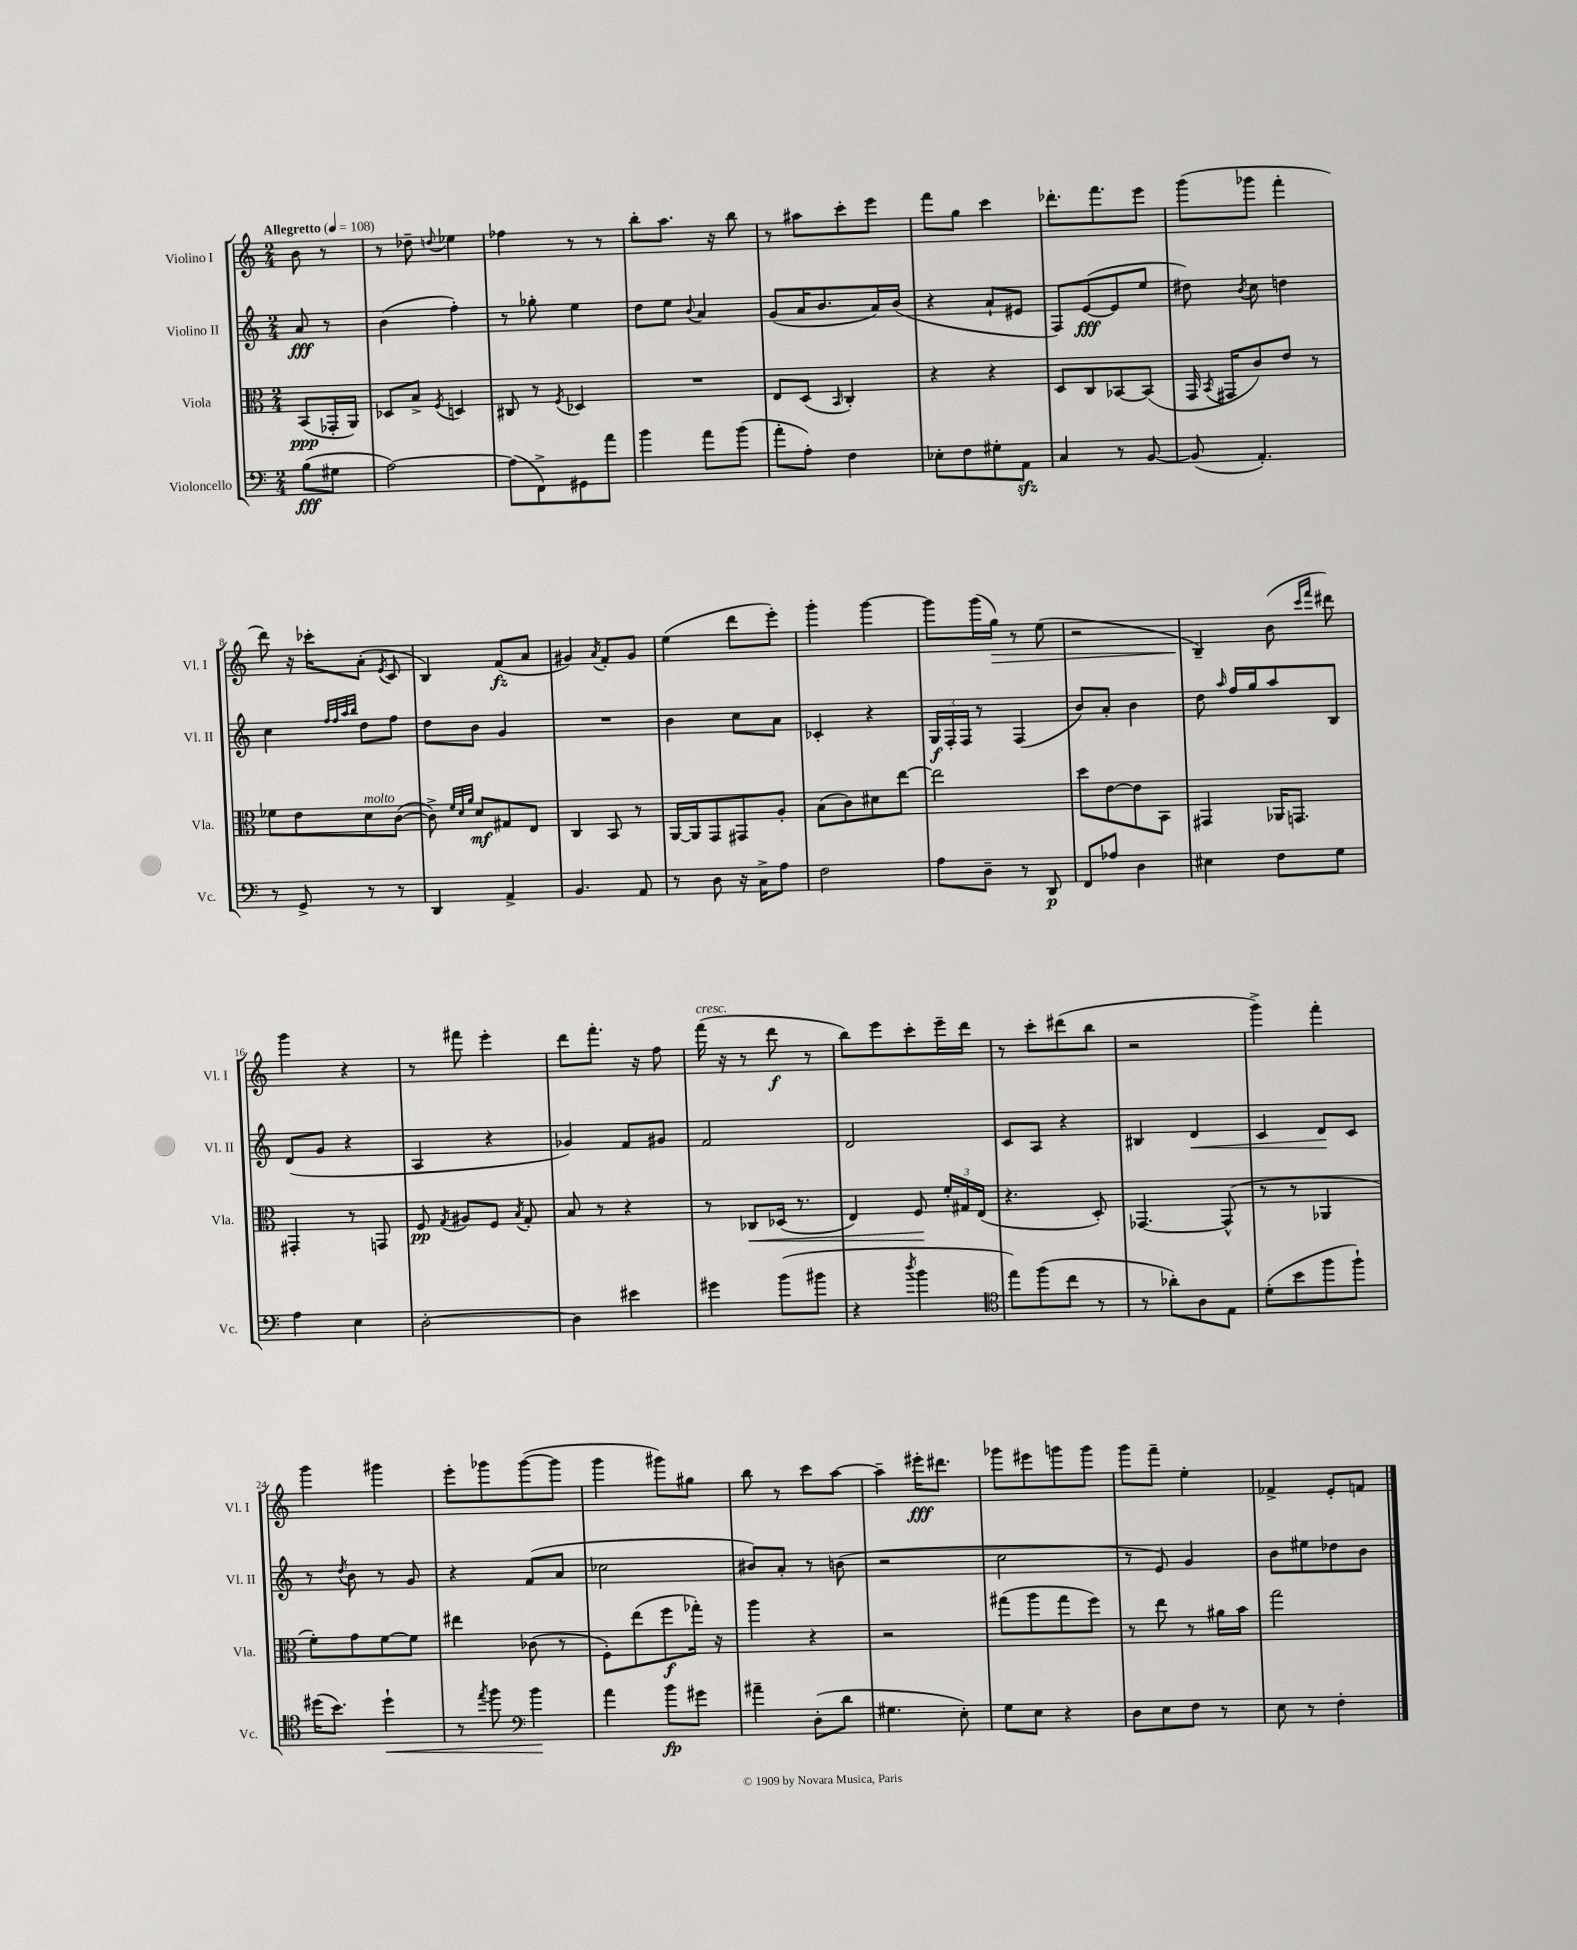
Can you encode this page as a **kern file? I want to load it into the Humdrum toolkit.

**kern	**kern	**kern	**kern
*staff4	*staff3	*staff2	*staff1
*clefF4	*clefC3	*clefG2	*clefG2
*k[]	*k[]	*k[]	*k[]
*M2/4	*M2/4	*M2/4	*M2/4
*MM108	*MM108	*MM108	*MM108
(8B	(8BB	8a	8b
8G#	16GG-'	8r	8r
.	16AA)	.	.
=	=	=	=
[2A)	8D-	(4b	8r
.	8B^	.	8dd-~
.	8qF	.	8qqdd
.	4D	4ff')	4ee-
=	=	=	=
(8A]	8C#	8r	4ff-
8FF^)	8r	8gg-'	.
.	8qF	.	.
8GG#	4D-	4ee	8r
8a	.	.	8r
=	=	=	=
4b	2r	8dd	8bb'
.	.	8ee	8.aa
.	.	8qqb	.
8a	.	4a	.
.	.	.	16r
(8b	.	.	8bb
=	=	=	=
8a'	8E	(8g	8r
8A')	(8D	16a	8aa#
.	.	8.b	.
.	16qqBB	.	.
4F	4C')	.	8ccc'
.	.	16a)	8eee
.	.	(16b	.
=	=	=	=
8E-'	4r	4r	8fff
8F	.	.	8gg
8G#'	4r	8a`	4ccc
8AA	.	8e#	.
=	=	=	=
4C	8D	8F)	8.ddd-'
.	8C	([8e	.
.	.	.	8.fff
8r	[8BB-	8e]	.
[8BB	(8BB-]	8ee	8eee
=	=	=	=
(8BB]	16GG	8dd#)	(8ggg
.	8qBB	.	.
.	16GG#	.	.
.	.	8qb	.
4.AA')	8c)	8cc	8ggg-
.	8e	4dd	4fff'
.	8r	.	.
=	=	=	=
8r	8f-	4cc	8ddd)
8GG^	8e	.	16r
.	.	.	16ccc-'
.	.	32qqff	.
.	.	32qqff	.
.	.	32qqaa	.
.	.	32qqbb	.
8r	8d	8dd	(8a'
.	.	.	8qe
8r	([8c	8ff	8c
=	=	=	=
4DD	8c^])	8dd	4B)
.	32qqf	.	.
.	32qqd	.	.
.	32qqa	.	.
.	8d	8b	.
4AA^	8G#	4g	(8f
.	8E	.	8a
=	=	=	=
4.BB	4C	2r	4g#)
.	.	.	8qa
.	8BB	.	8f'
8AA	8r	.	8g#
=	=	=	=
8r	[16AA	4b	(4ee
.	16AA]	.	.
8D	8GG	.	.
16r	8GG#	8cc	8ddd
16C^	.	.	.
8A	8A'	8a	8eee')
=	=	=	=
2F	(8B	4c-'	4ggg'
.	8c)	.	.
.	8d#	4r	[4ggg
.	[8ee	.	.
=	=	=	=
8A	2ee]	24G	8ggg]
.	.	24F'	.
.	.	24F	.
8D~	.	8r	(16ggg
.	.	.	16gg)
8r	.	(4F	8r
8DD	.	.	(8ee
=	=	=	=
8FF	8dd	8b)	2r
8A-	[8e	8a'	.
4D	8e]	4b	.
.	8BB	.	.
=	=	=	=
4E#	4GG#	8dd	4B~)
.	.	16qqaa	.
.	.	16ff	.
.	.	16gg	.
8F	16AA-	8aa	(8b
.	8.GG	.	.
.	.	.	16qqccc
.	.	.	16qqfff
8G	.	8B	8ddd#)
=	=	=	=
4A	4GG#'	(8d	4ggg
.	.	8g	.
4E	8r	4r	4r
.	8GG	.	.
=	=	=	=
[2D'	8F	4A	8r
.	8qG	.	.
.	8A#	.	8fff#
.	8F	4r	4eee'
.	8qB	.	.
.	8G'	.	.
=	=	=	=
4D]	8B	4g-)	8ddd
.	8r	.	8.fff'
4e#	4r	8f	.
.	.	.	16r
.	.	8g#	8ff
=	=	=	=
4g#	8r	2f	(16fff
.	.	.	16r
.	8C-	.	8r
(8b	(16D-	.	8ddd
.	8.r	.	.
8b#	.	.	8r
=	=	=	=
4r	4E)	2d	8bb)
.	.	.	8eee
8qdd	.	.	.
4b	8F	.	8ccc'
.	24f'	.	16eee~
.	24G#	.	.
.	.	.	16ddd
.	(24E	.	.
=	=	=	=
*clefC4	*	*	*
8ee)	4.r	8c	8r
(8ff	.	8A	8ccc'
8cc	.	4r	(8ddd#
8r	8D')	.	8bb
=	=	=	=
8r	[4.GG-	4B#	2r
8a-')	.	.	.
8A	.	4d	.
8E	(8GG-^^]	.	.
=	=	=	=
(8d'	8r	4c	4ggg^)
8b	8r	.	.
8ff	4AA-	8d	4fff'
8ff`)	.	8c	.
=	=	=	=
(16dd#	8f')	8r	4ggg
8.b)	.	.	.
.	.	8qdd	.
.	8g	8b	.
4dd#`	[8f	8r	4ggg#
.	8f]	8g	.
=	=	=	=
8r	4ee#	4r	8eee'
8qee	.	.	.
8ff	.	.	8ggg-
*clefF4	*	*	*
4b	(8c-	(8f	([8ggg-
.	8r	8a	8ggg-]
=	=	=	=
4a	8F')	2cc-	4ggg
.	(8ee	.	.
8b	8ff	.	8ggg#)
8g#	16gg-')	.	8gg#
.	16r	.	.
=	=	=	=
4a#~	4aa	8b#)	8bb
.	.	8a'	8r
(8D'	4r	8r	8ccc
8d	.	(8b	[8aa
=	=	=	=
4.G#	2r	2r	4aa~]
.	.	.	16eee#'
.	.	.	8.ddd#
8E')	.	.	.
=	=	=	=
8G	(8gg#	2cc	8ggg-
8E	8aa	.	8eee#
4r	8gg#	.	8ggg
.	8ff)	.	8ggg
=	=	=	=
8D	8r	8r	8ggg
8E	8ee	8e)	8fff~
8F	8r	4g	4ee'
8r	16a#	.	.
.	16b	.	.
=	=	=	=
8E	2gg	8b	4f-^
8r	.	8ee#	.
4F'	.	8dd-	8e'
.	.	8b	8f
==	==	==	==
*-	*-	*-	*-
